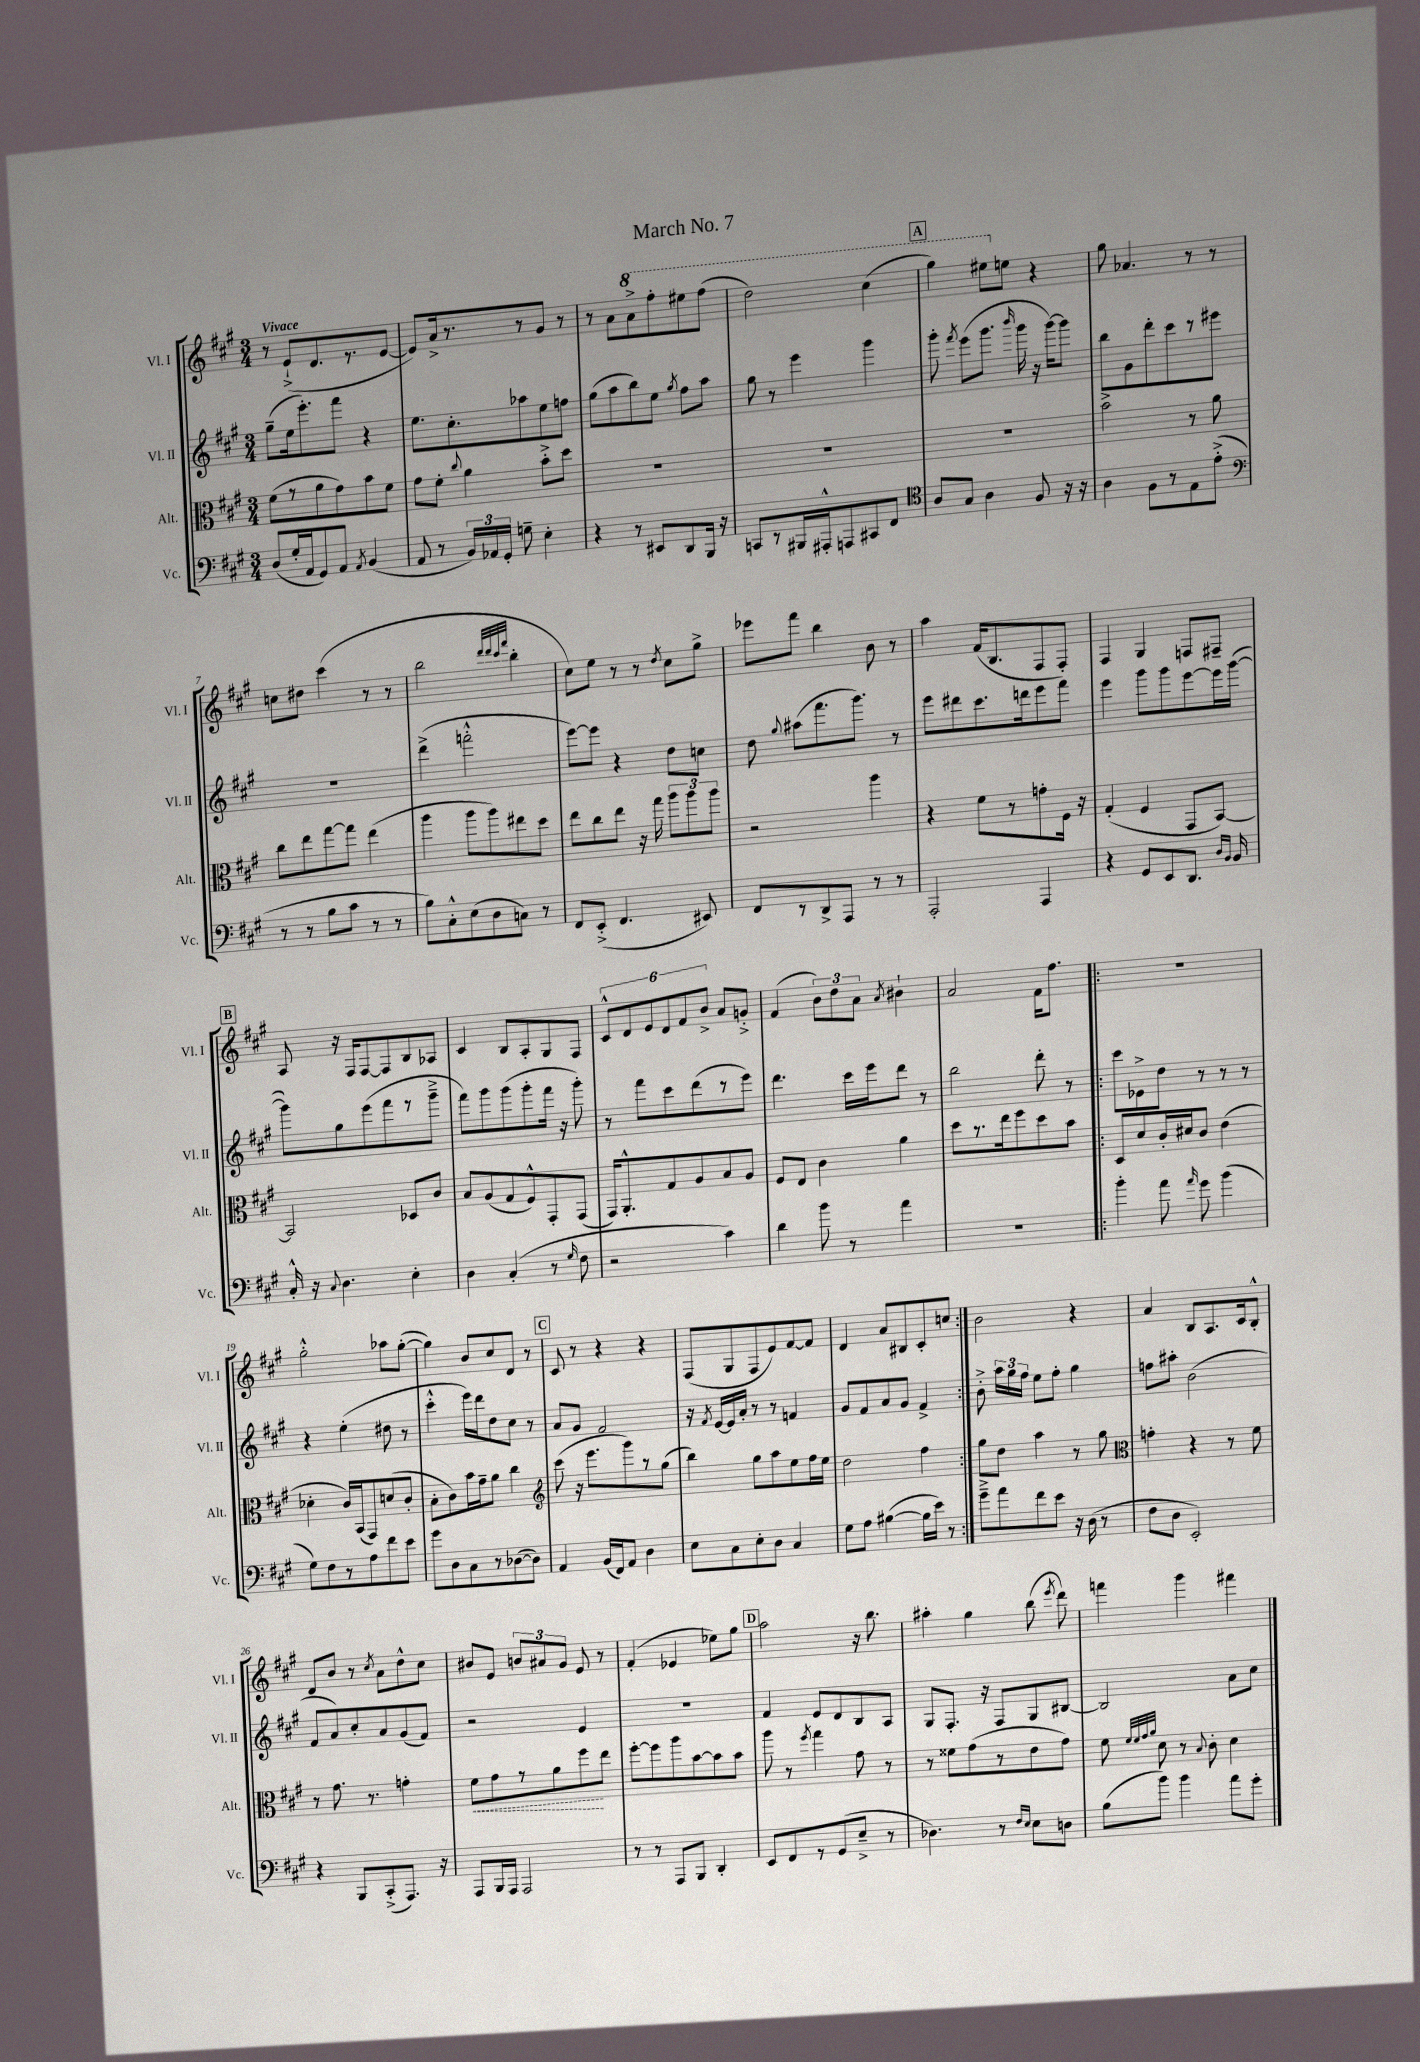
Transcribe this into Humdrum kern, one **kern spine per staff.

**kern	**kern	**dynam	**kern	**kern
*part4	*part3	*part3	*part2	*part1
*staff4	*staff3	*staff3	*staff2	*staff1
*I"Vc.	*I"Alt.	*	*I"Vl. II	*I"Vl. I
*I'Vc.	*I'Alt.	*	*I'Vl. II	*I'Vl. I
*clefF4	*clefC3	*	*clefG2	*clefG2
*k[f#c#g#]	*k[f#c#g#]	*	*k[f#c#g#]	*k[f#c#g#]
*M3/4	*M3/4	*	*M3/4	*M3/4
=1	=1	=1	=1	=1
!	!	!	!	!LO:TX:a:B:t=Vivace
(8D/L	(8f#\L	.	(8gg#~\L	8r
16G#'/L	8r	.	16ee\k	(8e`^/L
16AA/J	.	.	8.eee'\)	.
8GG#/)	8a\	.	.	8.d/
8AA/J	8g#\)	.	8fff#\J	.
.	.	.	.	8.r
8qAA/	.	.	.	.
(4BB/	8b\	.	4r	.
.	8f#\J	.	.	[8e/J
=2	=2	=2	=2	=2
8AA/	8g#\L	.	8.ee\L	8e/L])
8r	8f#'\J	.	.	16a^/k
.	.	.	8.cc#'\	8.r
.	8qqcc#/	.	.	.
24BB/LL)	4a\	.	.	.
24AA-X/	.	.	.	.
24GG#'/JJ	.	.	.	.
8Gn~\	.	.	8aa-X\	8r
4E'\	8b'^\L	.	8ee\	8g#/J
.	8dd\J	.	8ffn\J	8r
=3	=3	=3	=3	=3
4r	2.r	.	(8gg#\L	8r
.	.	.	8aa\	8a\L
*	*	*	*	*8va
8r	.	.	8bb\)	8aa^\
8EE#X/L	.	.	8ee\J	8fff#'\
.	.	.	8qgg#/	.
8DD/	.	.	8ff#\L	8eee#X\
16BBB/Jk	.	.	8aa\J	(8fff#\J
16r	.	.	.	.
=4	=4	=4	=4	=4
8CCn/L	2.r	.	8gg#\	2ddd\)
8r	.	.	8r	.
16BBB#X/L	.	.	4eee\	.
16AAA#X'^^/J	.	.	.	.
8AAAn/	.	.	.	.
8CC#X/	.	.	4ggg#\	(4ccc#\
8FF#/J	.	.	.	.
!!LO:REH:place=s1:t=A
=5	=5	=5	=5	=5
*clefC4	*	*	*	*
8A/L	2.r	.	8ggg#'\	4ggg#\)
.	.	.	8qfff#/	.
8G#/J	.	.	(8eee\L	.
4A\	.	.	8.ggg#\J	8eee#X\L
*	*	*	*	*X8va
.	.	.	.	8een\J
.	.	.	16qqbbb/	.
.	.	.	16ggg#\	.
8F#/	.	.	16r	4r
.	.	.	[16ggg#\KL)	.
16r	.	.	8ggg#\J]	.
16r	.	.	.	.
=6	=6	=6	=6	=6
4A\	2b^\	.	8bb\L	8gg#\
.	.	.	8g#\	4.a-X/
8F#\L	.	.	8ddd'\	.
8r	.	.	8ccc#\	.
8E\	8r	.	8r	8r
(8e'^\J	8a\	.	8eee#X\J	8r
!!LO:LB:g=z
=7	=7	=7	=7	=7
*clefF4	*	*	*	*
8r	8cc#\L	.	2.r	8ccn\L
8r	8ee\	.	.	8dd#X\J
8B\L	[8gg#\	.	.	(4ccc#\
8c#\J	8gg#\J]	.	.	.
8r	(4ee\	.	.	8r
8r	.	.	.	8r
=8	=8	=8	=8	=8
8B\L)	4aa\	.	(4ddd^\	2bb\
8C#'^^\	.	.	.	.
(8E\	8aa\L	.	2fffn'^^\	.
8D\	8aa\)	.	.	.
.	.	.	.	32qqddd/LLL
.	.	.	.	32qqddd/
.	.	.	.	32qqccc#/
.	.	.	.	32qqfff#/JJJ
8Cn\J)	8ee#X\	.	.	4bb'\
8r	8dd\J	.	.	.
=9	=9	=9	=9	=9
8FF#/L	8ee\L	.	[8eee\L)	8cc#\L)
(8EE'^/J	8cc#\	.	8eee\J]	8ee\J
4.FF#/	8ee\J	.	4r	8r
.	16r	.	.	8r
.	16gg#\	.	.	.
.	.	.	.	8qdd/
.	12aa\L	.	8dd\L	8cc#\L
.	12aa\	.	.	.
8EE#X/)	.	.	8ccn\J	8gg#^\J
.	12aa\J	.	.	.
=10	=10	=10	=10	=10
8FF#/L	2r	.	8dd\	8eee-X\L
.	.	.	8qqgg#/	.
8r	.	.	(8aa#X\L	8fff#\J
8DD^/	.	.	8.fff#\	4bb\
8AAA/J	.	.	.	.
.	.	.	8.ggg#\J)	.
8r	4aa\	.	.	8b\
8r	.	.	8r	8r
=11	=11	=11	=11	=11
2AAA'/	4r	.	8eee\L	4aa\
.	.	.	8ddd#X\	.
.	8f#\L	.	8.ccc#\	(16f#/KL
.	.	.	.	8.B/
.	8r	.	.	.
.	.	.	16dddn\k	.
4AAA/	8gn'\	.	8eee\	8F#/
.	16F#\Jk	.	8fff#\J	8F#'/J)
.	16r	.	.	.
=12	=12	=12	=12	=12
4r	(4G#'/	.	4eee\	4F#/
8GG#/L	4F#/	.	8ggg#\L	4G#/
8EE/	.	.	8ggg#\	.
8.DD/J	8GG#/L	.	[8eee\	8Fn/L
.	[8BB/J)	.	16eee\L]	8F#X~/J
16qqD/LL	.	.	.	.
16qqBB/JJ	.	.	.	.
16BB/	.	.	([16ggg#\JJ	.
!!LO:LB:g=z
!!LO:REH:place=s1:t=B
=13	=13	=13	=13	=13
16C#'^^/	2BB/]	.	8ggg#\L])	8A/
16r	.	.	.	.
8qqC#/	.	.	.	.
4.D\	.	.	8gg#\	16r
.	.	.	.	16F#/KL
.	.	.	(8eee\	[8F#/
.	.	.	8fff#\	8F#/]
4E'\	8D-X/L	.	8r	8B/
.	8c#/J	.	8ggg#~^\J	8A-X/J
=14	=14	=14	=14	=14
4D\	8B/L	.	8fff#\L)	4c#/
.	(8A/	.	8ggg#\	.
(4C#'/	8G#/	.	(8ggg#\	8B/L
.	8F#^^/)	.	8ggg#'\	8A'/
8r	8GG#'/	.	16fff#\Jk	8G#/
.	.	.	16r	.
16qqG#/	.	.	.	.
8F#\	(8GG#/J	.	8ggg#'\)	8F#/J
=15	=15	=15	=15	=15
2r	16GG#/KL)	.	8r	12c#^^/L
.	8.AA'^^/	.	.	.
.	.	.	.	12d/
.	.	.	8fff#\L	.
.	.	.	.	12e/
.	8G#/	.	8ccc#\	12d/
.	.	.	.	12f#/
.	8A/	.	(8ddd\	.
.	.	.	.	12b^/J
4c#\)	8B/	.	8r	8a/L
.	8A/J	.	8eee\J)	8gn'^/J
=16	=16	=16	=16	=16
4d\	8F#/L	.	4.ddd\	(4f#/
.	8E/J	.	.	.
8b\	4c#\	.	.	12b\L)
.	.	.	.	12dd\
8r	.	.	16ccc#\LL	.
.	.	.	.	12a\J
.	.	.	16eee\J	.
.	.	.	.	8qa/
4a\	4a\	.	8ddd\J	4b#X`\
.	.	.	8r	.
=17	=17	=17	=17	=17
2.r	8dd\L	.	2bb\	2a/
.	8.r	.	.	.
.	16ee\k	.	.	.
.	8ff#\	.	.	.
.	8dd\	.	8ddd'\	16f#\KL
.	.	.	.	8.ff#\J
.	8b\J	.	8r	.
=18!|:	=18!|:	=18!|:	=18!|:	=18!|:
4b'\	8D/L	.	8ccc#\L	2.r
.	8d/	.	8e-X^\	.
8a\	16c#'/L	.	8dd\J	.
.	16d#X/J	.	.	.
16qqa/	.	.	.	.
8g#\	8c#/J	.	8r	.
(4b\	(4e\	.	8r	.
.	.	.	8r	.
!!LO:LB:g=z
=19	=19	=19	=19	=19
8G#\L)	4d-X'\	.	4r	2gg#'^^\
8F#\	.	.	.	.
8r	16c#/LL)	.	(4ee'\	.
.	(16BB/J	.	.	.
8A\	8GG#/)	.	.	.
8f#\	(8dn/	.	8dd#X\	8aa-X\L
8e\J	8c#'/J	.	8r	([8gg#'\J
=20	=20	=20	=20	=20
8g#\L	8B'\L	.	4ccc#'^^\	4gg#\])
8D\	8c#\)	.	.	.
8C#\	16b\L	.	16eee\LL)	8b/L
.	16g#~\J	.	16ddd\J	.
8r	8a\J	.	8dd\	8cc#/
([8D-X\	4cc#\	.	8cc#\J	8d/J
8D-\J])	.	.	8r	8r
!!LO:REH:place=s1:t=C
=21	=21	=21	=21	=21
*	*clefG2	*	*	*
4AA/	(8ccc#\	.	8a/L	8c#/
.	16r	.	8g#/J	8r
.	8.eee\L	.	.	.
(16BB/LL	.	.	2f#/	4r
16FF#/J)	.	.	.	.
8AA/J	8ggg#\)	.	.	.
4D\	8r	.	.	4r
.	(8gg#\J	.	.	.
=22	=22	=22	=22	=22
8E\L	4bb\)	.	16r	(8F#/L
.	.	.	8qf#/	.
.	.	.	[16e/LL	.
8C#\	.	.	16e/]	8G#/
.	.	.	16a'/JJ	.
8E'\	8gg#\L	.	8r	8F#/
8D\J	8aa\	.	8r	8e/)
4C#/	8ee\	.	4fn/	[8f#/
.	16ff#\L	.	.	8f#/J]
.	16ee\JJ	.	.	.
=23	=23	=23	=23	=23
8G#\L	2dd\	.	8g#/L	4d/
8A\J	.	.	8f#/	.
([4B#X\	.	.	8a/	8a/L
.	.	.	8g#/J	8B#X/
16B#\LL]	4ff#\	.	4f#^/	8c#'/
16e\JJ)	.	.	.	.
8r	.	.	.	8ccn/J
=24:|!	=24:|!	=24:|!	=24:|!	=24:|!
8g#~^\L	8gg#\L	.	8b'^\	2b\
8a\	8dd\J	.	24aa\LL	.
.	.	.	24gg#\	.
.	.	.	24ff#\JJ	.
8f#\	4aa\	.	8ee\L	.
8e\J	.	.	8ff#'\J	.
16r	8r	.	4gg#\	4r
(16D\	.	.	.	.
8r	8gg#\	.	.	.
=25	=25	=25	=25	=25
*	*clefC3	*	*	*
8F#\L	4gn'\	.	8ffn\L	4a/
8D\J	.	.	8aa#X'\J	.
2EE'/)	4r	.	(2b\	8B/L
.	.	.	.	8.A/
.	8r	.	.	.
.	.	.	.	16c#/k
.	8f#\	.	.	8B'^^/J
!!LO:LB:g=z
=26	=26	=26	=26	=26
4r	8r	.	8f#/L	8d/L
.	8.g#\	.	8a/)	8b/J
8BBB/L	.	.	8cc#'/	8r
.	8.r	.	.	.
.	.	.	.	8qcc#/
(8CC#'^/	.	.	8a/	8a\L
8.AAA/J)	4gn'\	.	(8g#/	8dd^^\
.	.	.	8f#/J)	8cc#\J
16r	.	.	.	.
=27	=27	=27	=27	=27
!	!	!LO:HP:b	!	!
8AAA/L	8f#\L	<	2r	8b#X/L
16BBB/L	8g#\	.	.	8e/J
16AAA/JJ	.	.	.	.
2AAA/	8r	.	.	12bn/L
.	.	.	.	12a#X/
.	8a\	.	.	.
.	.	.	.	12g#/J
.	8ff#\	.	4e/	8e/
.	8ee\J	[	.	8r
=28	=28	=28	=28	=28
8r	[8ff#'\L	.	2.r	(4f#'/
8r	8ff#\]	.	.	.
8AAA/L	8aa\	.	.	4e-X/
8BBB/J	[8b\	.	.	.
4DD'/	8b\]	.	.	8ee-X\L)
.	8b\J	.	.	8gg#\J
!!LO:REH:place=s1:t=D
=29	=29	=29	=29	=29
8EE/L	8aa\	.	4f#/	2aa\
8FF#/	8r	.	.	.
.	8qff#/	.	.	.
8r	4gg#\	.	8e/L	.
(8GG#/	.	.	8d/	.
8E~^/J	8g#\	.	8B/	16r
.	.	.	.	8.bb\
8r	8r	.	8A/J	.
=30	=30	=30	=30	=30
4.D-X\)	8r	.	8G#/L	4aa#X'\
.	8f##X\L	.	8.F#'/J	.
.	(8g#\	.	.	4gg#\
.	.	.	16r	.
8r	8r	.	8F#/L	.
16qqF#/LL	.	.	.	.
16qqE/JJ	.	.	.	.
8E\L	8e\	.	8G#/	(8bb\
.	.	.	.	8qeee/
8Dn\J	8g#\J)	.	[8B#X/J	8ddd\)
=31	=31	=31	=31	=31
(8B\L	8f#\	.	2B#/]	4fffn\
.	32qqf#/LLL	.	.	.
.	32qqf#/	.	.	.
.	32qqg#/	.	.	.
.	32qqa/JJJ	.	.	.
8b\J)	8d\	.	.	.
4b\	8r	.	.	4ggg#\
.	8qqB/	.	.	.
.	8c#'\	.	.	.
8a\L	4d\	.	8a\L	4fff#X\
8g#'\J	.	.	8cc#\J	.
==	==	==	==	==
*-	*-	*-	*-	*-
